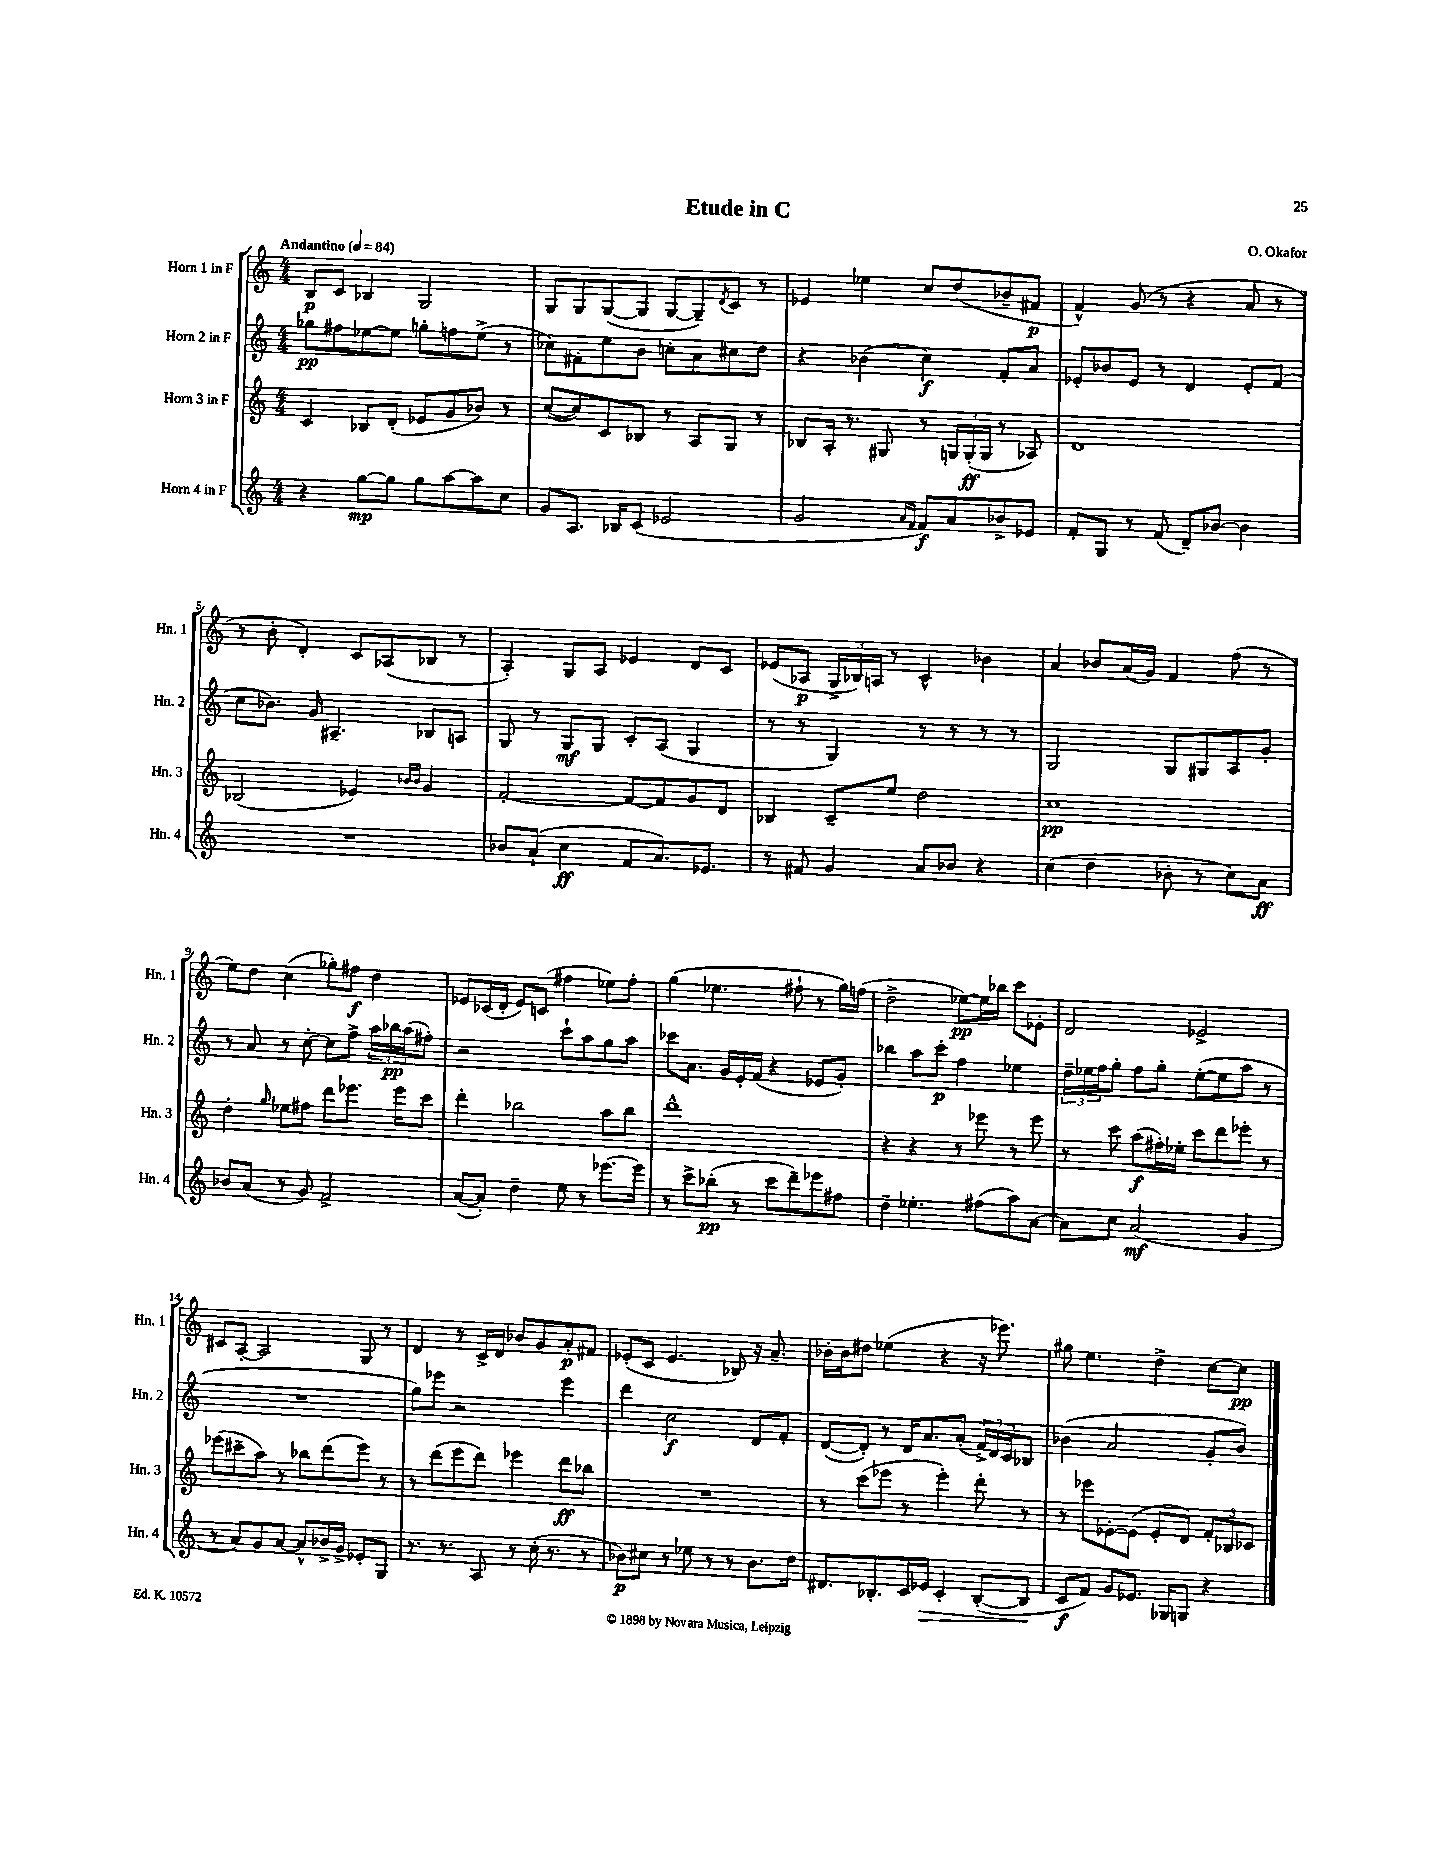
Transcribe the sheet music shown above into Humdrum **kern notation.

**kern	**kern	**kern	**kern
*staff4	*staff3	*staff2	*staff1
*clefG2	*clefG2	*clefG2	*clefG2
*k[]	*k[]	*k[]	*k[]
*M4/4	*M4/4	*M4/4	*M4/4
*MM84	*MM84	*MM84	*MM84
4r	4c	8gg-	8B
.	.	8ff#	8c
[8gg	8B-	[8ee-	4B-
8gg]	(8d'	8ee-]	.
8gg	8e-	8gg'	2G
[8aa	8g	8ff	.
8aa]	8b-)	(8ee-^	.
8cc	8r	8r	.
=	=	=	=
8g	([8cc	8cc-)	8G
8.A	8cc])	8f#'	8G
.	8c	8ee	([8G
16B-	.	.	.
(8c	8B-	8b	8G]
2e-	8r	8cc'	[8G
.	8A	8a	8G~])
.	.	.	8qd
.	8G	8cc#	8c
.	8r	8dd	8r
=	=	=	=
2g	8B-	4r	4e-
.	16A'	.	.
.	8.r	.	.
.	.	(4b-	4ee-
.	8G#	.	.
16qqa	.	.	.
16qqf	.	.	.
8f)	8r	4cc)	8cc
8a	24G	.	(8dd
.	(24G'	.	.
.	24G	.	.
8b-^	8r	8f'	8b-~
8e-	8A-)	8a	8f#
=	=	=	=
8f'	1d	8e-'	4f^^)
8G	.	8b-	.
8r	.	8e-	(8g
(8f	.	8r	8r
8d~)	.	4d	4r
[8b-	.	.	.
4b-]	.	8e-'	8a
.	.	(8f	8r
=	=	=	=
1r	(2B-	8cc	8r
.	.	8.b-)	8b'
.	.	.	4d')
.	.	16g	.
.	.	4.A#~	.
.	4e-)	.	8c
.	.	.	(8A-
.	16qqb-	.	.
.	16qqb-	.	.
.	4g	8B-	8B-
.	.	8A	8r
=	=	=	=
8b-	[2f'	8G	4A')
(8a`	.	8r	.
4cc	.	8G	8G
.	.	8G	8A
8f	8f_	8c'	4e-
8.a)	8f]	(8A	.
.	8g	4G	8d
8.e-	.	.	.
.	8d	.	8c
=	=	=	=
8r	4B-	8r	(8e-
8f#	.	8r	8A-
4g	8c~	4G)	24G^
.	.	.	24B-)
.	.	.	24A
.	8ee	.	8r
8a	2dd	8r	4c^^
8b-	.	8r	.
4r	.	8r	4b-
.	.	8r	.
=	=	=	=
(4cc	1cc	2G	4a
4dd	.	.	8b-
.	.	.	(16a
.	.	.	16g)
8b-'	.	8G	4f
8r	.	8G#	.
8cc)	.	8A	(8ff
8a	.	8g'	8r
=	=	=	=
8b-	4dd'	8r	8ee)
(8a	.	8a	8dd
.	16qqgg	.	.
8r	8ee-	8r	(4cc
8g)	8ff#	[8cc'	.
2f^	8ddd	8cc]	8gg-')
.	8.eee-	8ff^	8ff#
.	.	24aa	4dd
.	.	24bb-	.
.	16eee-	.	.
.	.	(24aa	.
.	8ccc	8ff#')	.
=	=	=	=
([8a	4ddd'	2r	8e-
8a'])	.	.	(16c-
.	.	.	16d'
4dd~	2bb-	.	8e-)
.	.	.	(8c
8ee	.	8ccc`	4ff#
8r	.	8aa	.
[8.eee-	8aa	8gg	8ee-)
.	8bb-	8aa	8ff#'
16eee-]	.	.	.
=	=	=	=
8r	1ddd^^	8ccc-	(4gg
8ccc^	.	8.a	.
(8bb-'	.	.	4.ee-
.	.	16g	.
8r	.	16e'	.
.	.	(16f	.
8ccc	.	4r	.
8ddd~)	.	.	8ff#`
8eee-	.	8e-	8r
8ff#	.	8g')	16gg)
.	.	.	(16ff
=	=	=	=
4dd~	4r	4bb-	2dd^
4.ee-'	4r	8aa	.
.	.	8ccc'	.
.	8r	4ff	[8ee-)
(8ff#	8eee-	.	16ee-]
.	.	.	16bb-
8aa)	8r	4ee-	8ccc
[8a	8eee-	.	8e-'
=	=	=	=
8a]	8r	24dd~	2d
.	.	24ee-	.
.	.	24ff	.
8cc	8ccc	8gg'	.
(2a	(8aa	8ff	.
.	16ff#')	8gg'	.
.	16ee-'	.	.
.	8ccc	([8ee-'	2e-^
.	8ddd	8ee-]	.
4g	8eee-'	8aa	.
.	8r	8r	.
=	=	=	=
8r	(8eee-	1r	8c#
8a)	8ccc#~	.	[8A'
8g	8aa)	.	2A]
[8a	8r	.	.
8a^^]	8bb-	.	.
16b-^	(8ddd	.	.
16g^	.	.	.
8e-'	8eee-)	.	8G
8G	8r	.	8r
=	=	=	=
8.r	8r	8gg)	4d
.	(8ddd	8eee-	.
8.r	.	.	.
.	8eee	2r	8r
8A	8ddd)	.	16c^
.	.	.	16d
8r	4eee-	.	8b-
(16cc'	.	.	8g
8.r	.	.	.
.	8ddd	4eee-	8a'
8r	8bb-	.	8f#
=	=	=	=
8b-)	1r	4ddd	(8e-'
8cc#	.	.	8c
8r	.	2cc	4.e-
8ee-	.	.	.
8r	.	.	.
8r	.	.	8B-)
8.b-	.	8d	16r
.	.	.	8.a~
.	.	8f'	.
16dd	.	.	.
=	=	=	=
8.d#	8r	([8d	16b-'
.	.	.	16b-
.	(8ccc	8d'])	8dd#
8.B-'	.	.	.
.	8eee-	8r	(4ee-
16c	8r	16d	.
16e-	.	8.a	.
4c'	4eee-')	.	4r
.	.	(8a'	.
([8B-'	8ddd'	24f^)	16r
.	.	24d	.
.	.	.	8.eee-)
.	.	24c	.
8B-]	8r	8B-	.
=	=	=	=
8c	8r	(4b-	8gg#
8f)	8eee-	.	4.ee
8g	[8e-'	2a	.
8.e-	(8e-]	.	.
.	8e-'	.	4dd^
16G-	.	.	.
8G	8d)	.	.
4r	12f'	8g'	[8cc
.	12B-	.	.
.	.	8b-)	8cc]
.	12c-	.	.
==	==	==	==
*-	*-	*-	*-
